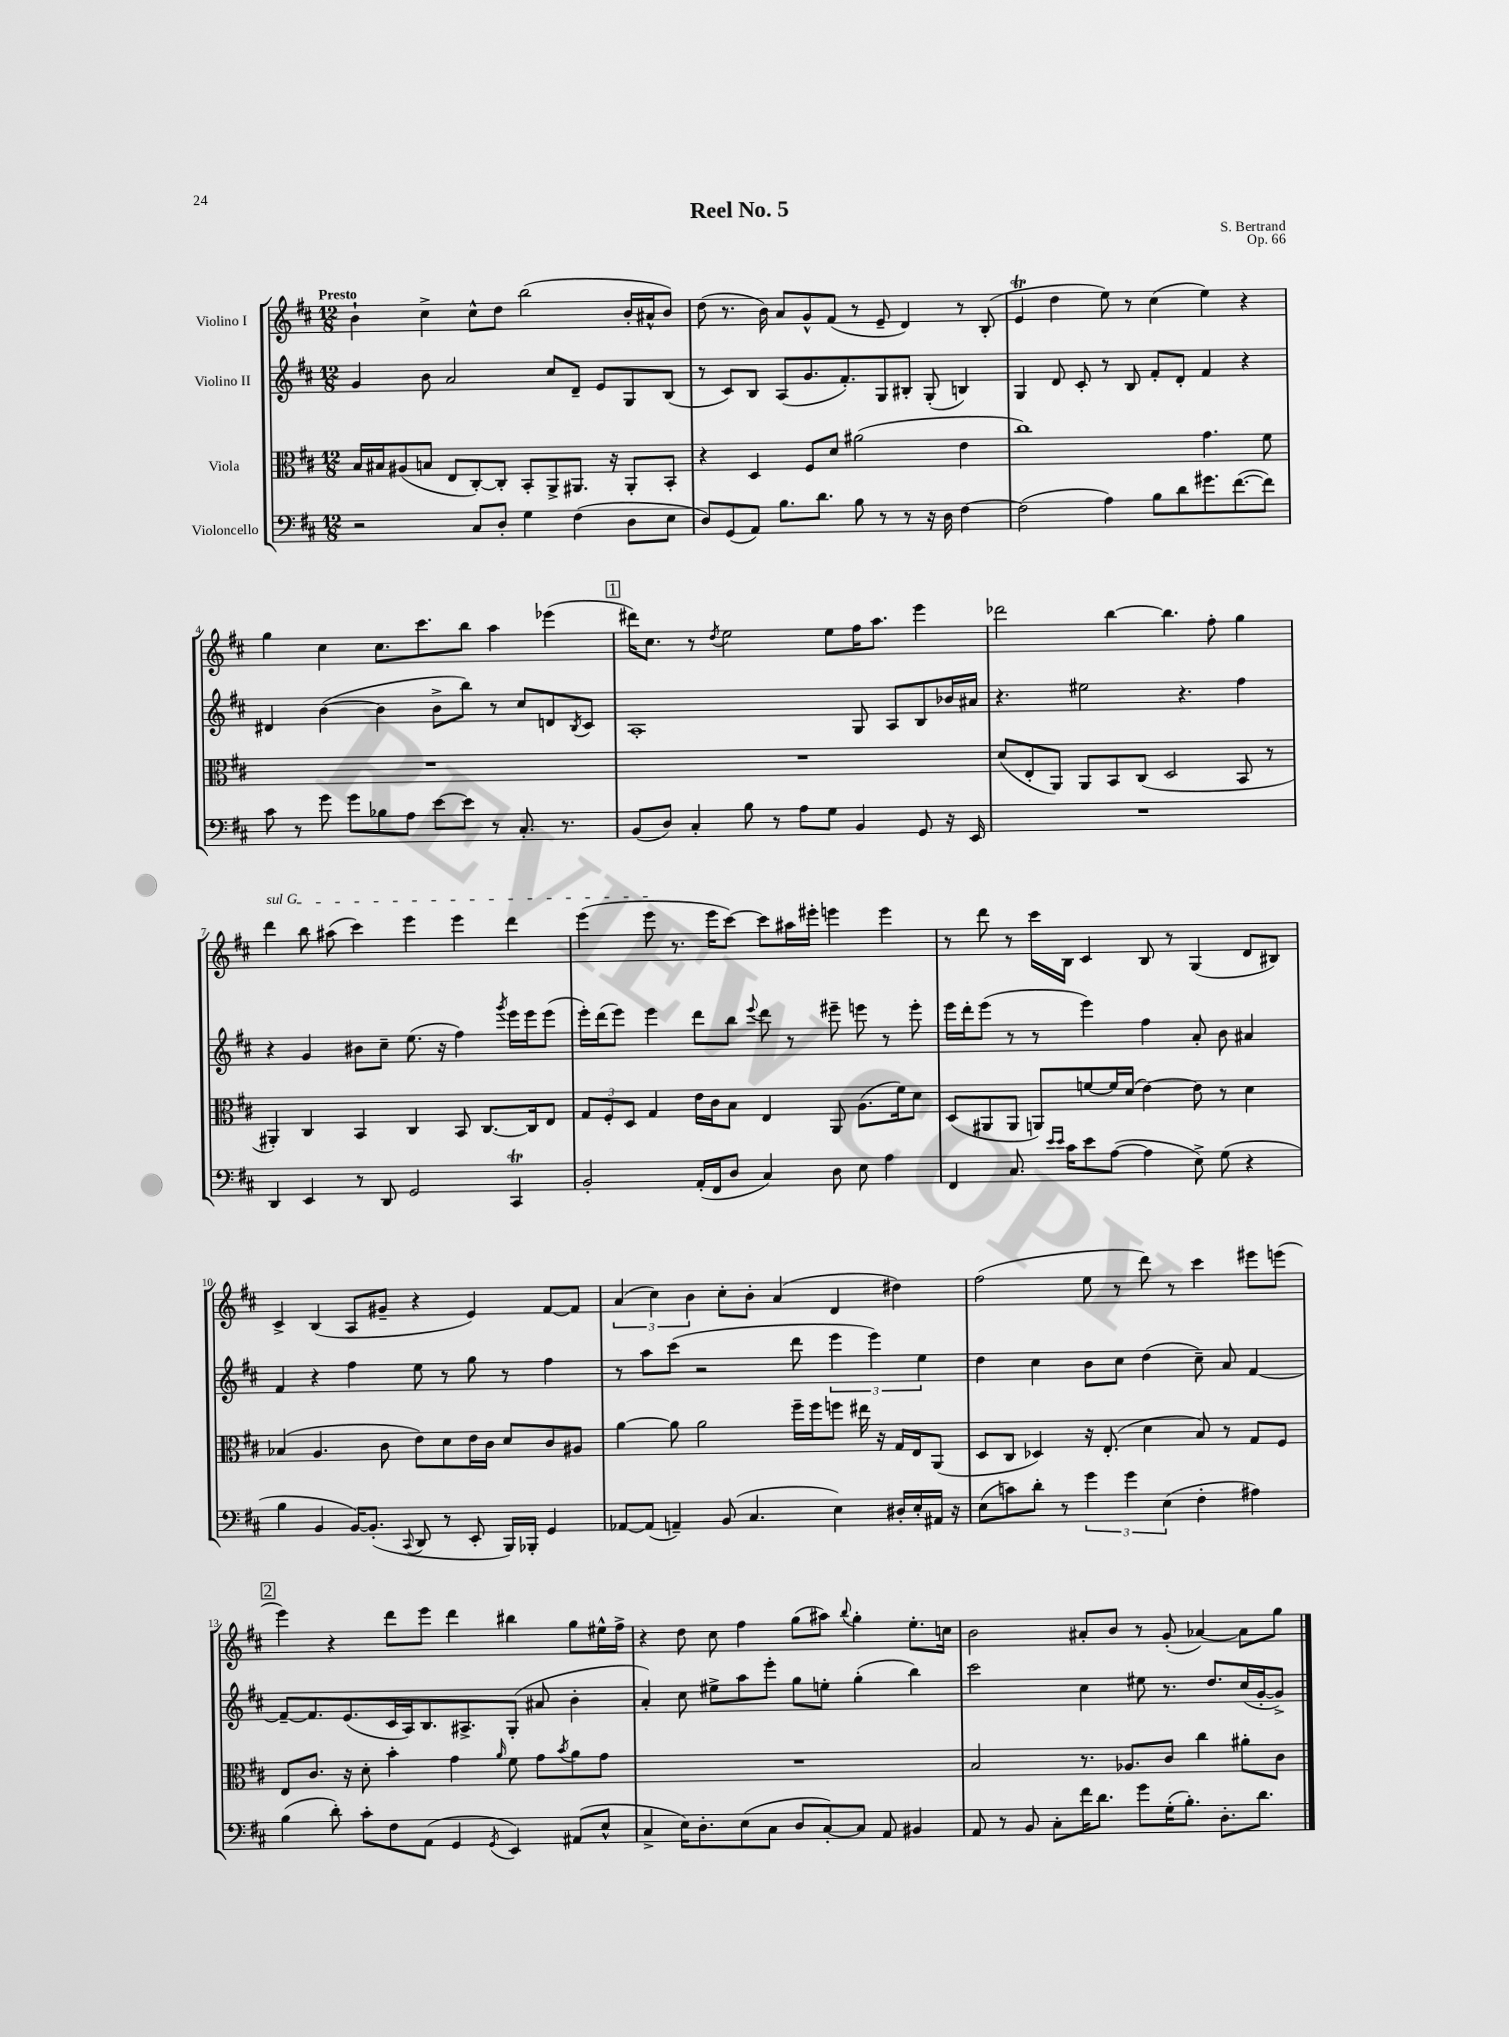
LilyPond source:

\header { title = "Reel No. 5" composer = "S. Bertrand" opus = "Op. 66" }
<<
\new StaffGroup <<
\new Staff = "s0" \with { instrumentName = "Violino I" } {
    \clef treble \key d \major \numericTimeSignature \time 12/8 \tempo "Presto"
    b'4-! cis''4-> cis''8-^ d''8 b''2( b'16-. ais'16-^ b'8) |
    d''8( r8. b'16) a'8 g'8-^ fis'8( r8 e'8-- d'4) r8 b8-.( |
    e'4\trill d''4 e''8) r8 cis''4( e''4) r4 |
    g''4 cis''4 cis''8. cis'''8. b''8 a''4 ees'''4( |
    \mark \markup { \box "1" } dis'''16) cis''8. r8 \acciaccatura { d''8 } e''2 e''8 fis''16 a''8. e'''4 |
    des'''2 b''4~ b''4. fis''8-. g''4 |
    \once \override TextSpanner.bound-details.left.text = \markup { \italic "sul G" } d'''4\startTextSpan b''8 ais''8( cis'''4) e'''4 e'''4 d'''4 |
    e'''4( e'''8\stopTextSpan r8. e'''16 cis'''8~) cis'''8 ais''16 eis'''16-. e'''4 e'''4 |
    r8 d'''8 r8 cis'''16 b16 cis'4 b8 r8 g4( d'8 bis8) |
    cis'4-> b4( a8 gis'8-- r4 e'4) fis'8~ fis'8 |
    \tuplet 3/2 { a'4( cis''4) b'4 } cis''8-. b'8-. a'4( d'4 dis''4) |
    fis''2( e''8 r8 d'''8) r8 cis'''4 eis'''8 e'''8( |
    \mark \markup { \box "2" } e'''4) r4 d'''8 e'''8 d'''4 bis''4 g''8 eis''16-^ fis''16-> |
    r4 d''8 cis''8 fis''4 g''8( ais''8) \appoggiatura { b''8 } g''4-. e''8.-. c''16 |
    b'2 ais'8-. b'8 r8 g'8-.( aes'4~) aes'8 g''8 \bar "|." |
}
\new Staff = "s1" \with { instrumentName = "Violino II" } {
    \clef treble \key d \major \numericTimeSignature \time 12/8
    g'4 b'8 a'2 cis''8 d'8-- e'8 g8 b8( |
    r8 cis'8) b8 a8( g'8. fis'8.-.) g8 bis8-. g8-.( b4) |
    g4 d'8 cis'8-. r8 b8 fis'8-. d'8-. fis'4 r4 |
    dis'4 b'4~( b'4 b'8-> b''8) r8 cis''8 d'8 \acciaccatura { b8 } cis'8 |
    \mark \markup { \box "1" } a1-. g8 a8 b8 bes'16 ais'16 |
    r4. eis''2 r4. fis''4 |
    r4 g'4 bis'8 cis''8-- e''8.( r16 fis''4) \acciaccatura { g'''8 } e'''16 e'''16 e'''8( |
    e'''16-.) d'''16( e'''8) e'''4 d'''8 b''8 \appoggiatura { e'''8 } d'''8 r8 eis'''8-- e'''8 r8 e'''8-. |
    e'''16 d'''16-. e'''8( r8 r8 e'''4) fis''4 a'8-. b'8 ais'4 |
    fis'4 r4 fis''4 e''8 r8 g''8 r8 fis''4 |
    r8 a''8 cis'''8( r2 d'''8 \tuplet 3/2 { e'''4 e'''4) e''4 } |
    d''4 cis''4 b'8 cis''8 d''4( cis''8--) a'8 fis'4~ |
    \mark \markup { \box "2" } fis'8~-- fis'8. e'8.( cis'16 a16) b8. ais8.-> g8-.( ais'8 b'4-. |
    a'4-.) cis''8 eis''8-> a''8 e'''8-. g''8 e''8-. g''4-.( b''4) |
    cis'''2 cis''4 eis''8 r8. d''8. cis''16( g'16~-. g'8->) \bar "|." |
}
\new Staff = "s2" \with { instrumentName = "Viola" } {
    \clef alto \key d \major \numericTimeSignature \time 12/8
    b16 bis16 ais8( b8 e8 cis8~-.) cis8-. b,8-. a,8-> ais,8. r16 ais,8-. b,8-. |
    r4 d4 fis8 d'8 ais'2( e'4 |
    cis''1) g'4. fis'8 |
    R1. |
    \mark \markup { \box "1" } R1. |
    d'8( e8-. a,8) a,8 b,8 cis8( d2 b,8 r8 |
    ais,4-.) cis4 b,4 cis4 b,8 cis8.~ cis16 e8 |
    \tuplet 3/2 { g8 fis8-. d8 } g4 e'16 cis'16 b8 e4 a,8 a8.( fis'16) d'8 |
    d8( ais,8 ais,8 a,8) f'8~ f'16 d'16( e'4~) e'8 r8 d'4 |
    bes4( a4. cis'8 e'8) d'8 e'16 cis'16 d'8 cis'8 ais8 |
    a'4~ a'8 a'2 fis''16-- fis''16 f''8 eis''16 r16 g16 e16 a,8( |
    d8 cis8 des4) r16 e8.-.( d'4 b8) r8 g8 fis8 |
    \mark \markup { \box "2" } e8 cis'8. r16 d'8-. b'4-. g'4 \grace { a'16 } fis'8 g'8 \acciaccatura { b'8 } a'8 g'8 |
    R1. |
    b2 r8. aes8. cis'8 cis''4 ais'8-. cis'8 \bar "|." |
}
\new Staff = "s3" \with { instrumentName = "Violoncello" } {
    \clef bass \key d \major \numericTimeSignature \time 12/8
    r2 cis8 d8-. g4 fis4( d8 e8 |
    d8) g,8( a,8) b8. d'8. b8 r8 r8 r16 d16 fis4~ |
    fis2( a4) b8 d'8 gis'8. fis'8.~( fis'8) |
    cis'8 r8 g'8 g'8 bes8 a8 e'8~ e'8 r8 cis8.-. r8. |
    \mark \markup { \box "1" } b,8( d8) cis4-. b8 r8 a8 g8 b,4 g,8 r16 e,16 |
    R1. |
    d,4 e,4 r8 d,8 g,2 cis,4\trill |
    b,2-. a,16-.( fis,16 d8 cis4) d8 e8 a4 |
    fis,4 cis8. \grace { e'16 e'16 } cis'16 e'8 a8~( a4 e8->) g8( r4 |
    b4 b,4 b,16~) b,8.-.( \appoggiatura { cis,8 } d,8 r8 e,8-. b,,16) bes,,16-. g,4 |
    aes,8~ aes,8( a,4--) b,8( cis4. e4) dis16-. e16-. ais,16 r16 |
    e8( c'8) d'8-. r8 \tuplet 3/2 { g'4 g'4 e4( } fis4-. ais4) |
    \mark \markup { \box "2" } b4( d'8-.) cis'8-. fis8 a,8( g,4 \acciaccatura { g,8 } e,4) ais,8( e8-^ |
    cis4-> e16) d8.-. e8( cis8 d8 cis8~-.) cis8 a,8 bis,4 |
    a,8 r8 b,8 cis8-. fis'16 d'8. g'8 g16-.( b8.-.) d8.-. d'8. \bar "|." |
}
>>
>>
